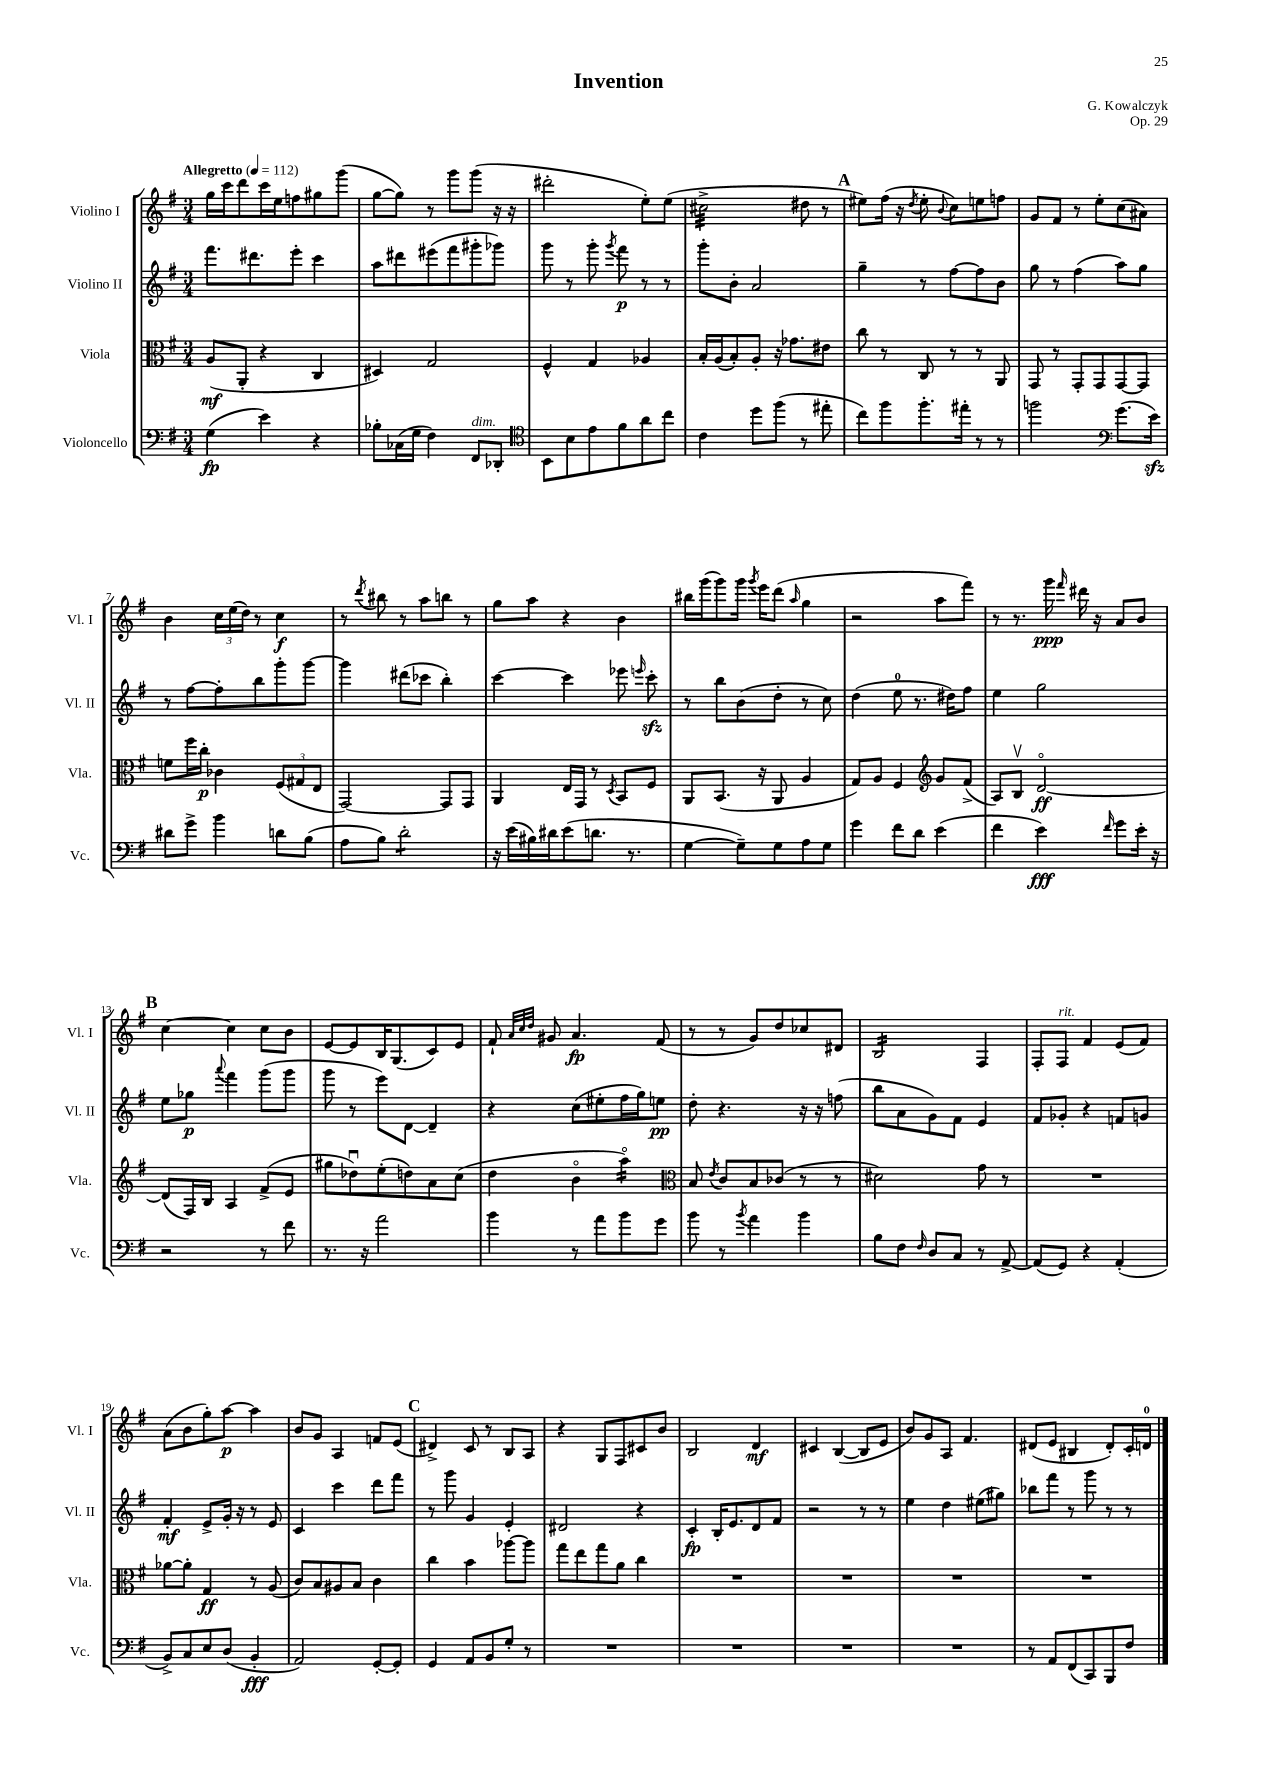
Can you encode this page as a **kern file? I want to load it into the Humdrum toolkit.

**kern	**kern	**kern	**kern
*staff4	*staff3	*staff2	*staff1
*clefF4	*clefC3	*clefG2	*clefG2
*k[f#]	*k[f#]	*k[f#]	*k[f#]
*M3/4	*M3/4	*M3/4	*M3/4
*MM112	*MM112	*MM112	*MM112
(4G\	(8A/L	8.fff#\L	16gg\LL
.	.	.	16ccc\J
.	8AA'/J	.	8ddd\
.	.	8.ddd#\	.
4e\)	4r	.	16ccc\L
.	.	.	16ee\J
.	.	8eee'\J	8ff\
4r	4C/	4ccc\	8gg#\
.	.	.	(8ggg\J
=	=	=	=
8B-'\L	4D#/)	8aa\L	[8gg\L
(16C-\L	.	8ddd#\	8gg\]J)
16G\JJ	.	.	.
4F#\)	2G/	(8eee#\	8r
.	.	8fff#\	8ggg\L
8FF#/L	.	8ggg#'\	(8ggg\J
8DD-'/J	.	8ggg-\J)	16r
.	.	.	16r
=	=	=	=
*clefC4	*	*	*
8BB\L	4F#^^/	8ggg\	2ddd#'\
8B\	.	8r	.
8e\	4G/	8ggg'\	.
.	.	8qggg/	.
8f#\	.	8fff#\	.
8a\	4A-/	8r	8ee'\L)
8cc\J	.	8r	(8ee\J
=	=	=	=
4c\	16B'/LL	8ggg'\L	2cc#^\
.	(16A/J	.	.
.	8B'/)	8b'\J	.
8dd\L	8A'/J	2a/	.
(8ff#\J	16r	.	.
.	8.g-\L	.	.
8r	.	.	8dd#\
8ee#'\	8e#\J	.	8r
=	=	=	=
8cc\L)	8cc\	4gg~\	8ee#\L)
8ff#\	8r	.	(16ff#\Jk
.	.	.	16r
.	.	.	8qdd/
8.ff#'\	8C/	8r	8ee#'\
.	.	.	8qqb/
.	8r	[8ff#\L	8cc\L)
16ee#'\Jk	.	.	.
8r	8r	8ff#\]	8ee\
8r	8AA/	8b\J	8ff\J
=	=	=	=
2ff\	8GG/	8gg\	8g/L
.	8r	8r	8f#/J
.	8GG'/L	(4ff#\	8r
.	8GG/	.	8ee'\L
*clefF4	*	*	*
(8.g\L	[8GG/	8aa\L)	(8cc\
.	8GG/]J	8gg\J	8a#\J)
16e\Jk)	.	.	.
=	=	=	=
8d#\L	8f\L	8r	4b\
8g^\J	16ff#\L	[8ff#\L	.
.	16cc'\JJ	.	.
4b\	4c-\	8ff#'\]	24cc\LL
.	.	.	(24ee\
.	.	.	24dd\JJ)
.	.	8bb\	8r
8d\L	(12F#/L	8ggg'\	4cc\
.	12G#/	.	.
(8B\J	.	[8ggg\J	.
.	12E/J	.	.
=	=	=	=
8A\L	[2GG/)	4ggg\]	8r
.	.	.	8qddd/
8B\J)	.	.	8bb#\
2d'\	.	(8ddd#\L	8r
.	.	8ccc-\J	8aa\L
.	8GG/]L	4bb'\)	8bb\J
.	8GG/J	.	8r
=	=	=	=
16r	4AA/	[4ccc\	8gg\L
(16e\LL	.	.	.
16B#\)	.	.	8aa\J
16d#\J	.	.	.
(8e\	16E/LL	4ccc\]	4r
.	16GG/JJ	.	.
8.d\J	8r	.	.
.	8qD/	.	.
.	8BB/L	8eee-\	4b\
8.r	.	.	.
.	.	16qqeee/	.
.	8F#/J	8ccc'\	.
=	=	=	=
[4G\	8AA/L	8r	16bb#\LL
.	.	.	(16ggg\J
.	(8.BB/J	8bb\L	8ggg\)
8G~\]L)	.	(8b\	16ggg\Jk
.	.	.	8qggg/
.	16r	.	16eee\LK
8G\	8AA/	8dd'\J	(8ddd\J
.	.	.	16qqaa/
8A\	4A/	8r	4gg\
8G\J	.	8cc\)	.
=	=	=	=
4g\	8G/L)	(4dd\	2r
.	8A/J	.	.
8f#\L	4F#/	8ee\	.
8d\J	.	8.r	.
*	*clefG2	*	*
(4e\	8g/L	.	8aa\L
.	.	16dd#\LK)	.
.	(8f#^/J	8ff#\J	8fff#\J)
=	=	=	=
4f#\	8A/L)	4ee\	8r
.	8Bv/J	.	8.r
4e\)	[2do/	2gg\	.
.	.	.	16ggg\
.	.	.	16qqfff#/
.	.	.	16ddd#\
.	.	.	16r
16qqf#/	.	.	.
8g\L	.	.	8a/L
16e'\Jk	.	.	8b/J
16r	.	.	.
=	=	=	=
2r	(8d/]L	8ee\L	[4cc\
.	16F#/L)	8gg-\J	.
.	16B/JJ	.	.
.	.	8qqaaa/	.
.	4A/	4fff#\	4cc\]
8r	(8f#^/L	(8ggg\L	8cc\L
8f#\	8e/J	8ggg\J	8b\J
=	=	=	=
8.r	8gg#\L	8ggg\	[8e/L
.	8dd-u\)	8r	8e/]
16r	.	.	.
2a\	(8ee'\	8eee\L)	16B/K
.	.	.	(8.G/
.	8dd\)	[8d\J	.
.	8a\	4d~/]	8c/)
.	(8cc\J	.	8e/J
=	=	=	=
4b\	4dd\	4r	8f#`/
.	.	.	32qqa/LLL
.	.	.	32qqcc/
.	.	.	32qqdd/JJJ
.	.	.	8g#/
8r	4bo\	(8cc\L	4.a/
8a\L	.	8ee#'\	.
8b\	4aao\)	16ff#\L	.
.	.	16gg\J)	.
8g\J	.	8ee\J	(8f#/
=	=	=	=
*	*clefC3	*	*
8b\	8B/	8dd'\	8r
.	8qe/	.	.
8r	8c/L	4.r	8r
8qb/	.	.	.
4a\	8B/	.	8g/L)
.	(8c-/J	.	8dd/
4b\	8r	16r	8cc-/
.	.	16r	.
.	8r	(8ff\	8d#/J
=	=	=	=
8B\L	2d#\)	8bb\L	2B/
8F#\J	.	8a\	.
16qqF#/	.	.	.
8D/L	.	8g\)	.
8C/J	.	8f#\J	.
8r	8g\	4e/	4F#/
[8AA^/	8r	.	.
=	=	=	=
(8AA/]L	2.r	8f#/L	8F#'/L
8GG/J)	.	8g-'/J	8F#/J
4r	.	4r	4f#/
(4AA'/	.	8f/L	(8e/L
.	.	8g/J	8f#/J)
=	=	=	=
8BB^/L)	[8a-\L	4f#'/	(8a\L
8C/	8a-'\]J	.	8b\
8E/	4G/	8e^/L	8gg'\)
(8D/J	.	16g'/Jk	[8aa\J
.	.	16r	.
4BB'/	8r	8r	4aa\]
.	(8A/	8e/	.
=	=	=	=
2AA/)	8c/L)	4c/	8b/L
.	8B/	.	8g/J
.	8A#/	4ccc\	4A/
.	8B/J	.	.
[8GG'/L	4c\	8ddd\L	8f/L
8GG'/]J	.	8fff#\J	(8e/J
=	=	=	=
4GG/	4cc\	8r	4d#^/)
.	.	8ggg\	.
8AA/L	4b\	4g/	8c/
8BB/	.	.	8r
8G'/J	[8aa-\L	4e'/	8B/L
8r	8aa-\]J	.	8A/J
=	=	=	=
2.r	8gg\L	2d#/	4r
.	8ee\	.	.
.	8gg\	.	8G/L
.	8a\J	.	8F#/
.	4cc\	4r	8c#/
.	.	.	8b/J
=	=	=	=
2.r	2.r	4c'/	2B/
.	.	16B'/LK	.
.	.	8.e/	.
.	.	8d/	4d/
.	.	8f#/J	.
=	=	=	=
2.r	2.r	2r	4c#/
.	.	.	([4B/
.	.	8r	8B/]L
.	.	8r	8e/J
=	=	=	=
2.r	2.r	4ee\	8b/L)
.	.	.	8g/
.	.	4dd\	8A/J
.	.	.	4.f#/
.	.	(8ee#\L	.
.	.	8gg#\J)	.
=	=	=	=
8r	2.r	8bb-\L	(8d#/L
8AA/L	.	8fff#\J	8e/J
(8FF#/	.	8r	4B#/
8CC/)	.	8ggg\	.
8BBB/	.	8r	8d#'/L)
8F#/J	.	8r	16c'/L
.	.	.	16d/JJ
==	==	==	==
*-	*-	*-	*-
